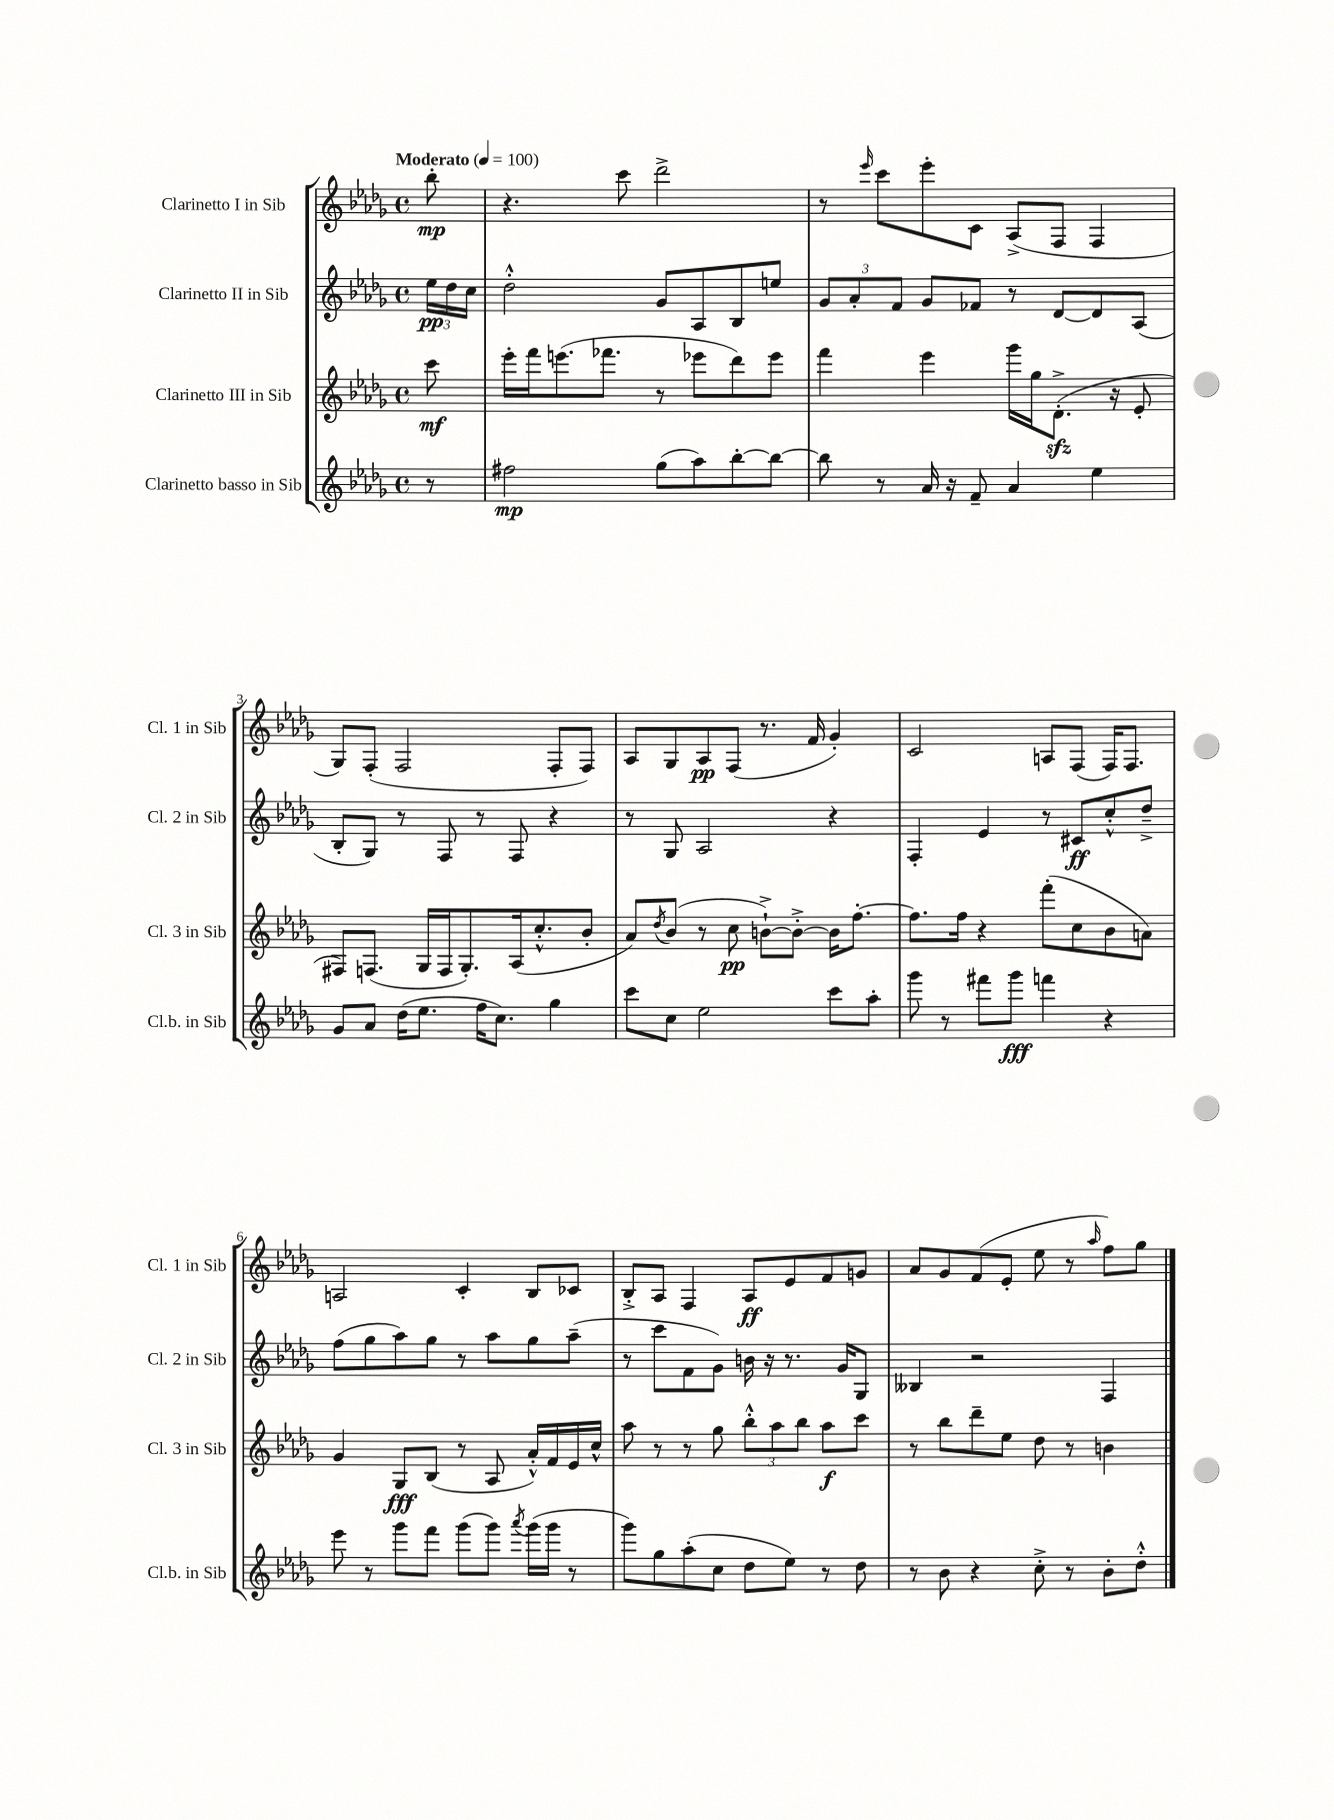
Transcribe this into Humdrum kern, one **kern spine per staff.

**kern	**kern	**kern	**kern
*staff4	*staff3	*staff2	*staff1
*clefG2	*clefG2	*clefG2	*clefG2
*k[b-e-a-d-g-]	*k[b-e-a-d-g-]	*k[b-e-a-d-g-]	*k[b-e-a-d-g-]
*M4/4	*M4/4	*M4/4	*M4/4
*met(c)	*met(c)	*met(c)	*met(c)
*MM100	*MM100	*MM100	*MM100
8r	8ccc\	24ee-\LL	8bb-'\
.	.	24dd-\	.
.	.	24cc\JJ	.
=	=	=	=
2ff#\	16eee-'\LL	2dd-'^^\	4.r
.	16fff\J	.	.
.	(8.eee\	.	.
.	8.fff-\J	.	.
.	.	.	8ccc\
(8gg-\L	8r	8g-/L	2ddd-^\
8aa-\)	8eee-\L	8A-/	.
[8bb-'\	8ddd-\)	8B-/	.
8bb-\_J	8eee-\J	8ee/J	.
=	=	=	=
8bb-\]	4fff\	12g-/L	8r
.	.	12a-'/	.
.	.	.	16qqeee-/
8r	.	.	8ccc\L
.	.	12f/J	.
16a-/	4eee-\	8g-/L	8eee-'\
16r	.	.	.
8f~/	.	8f-/J	8c\J
4a-/	16ggg-\LL	8r	(8A-^/L
.	16gg-\J	.	.
.	(8.d-'^\J	[8d-/L	8F/J
4ee-\	.	8d-/]	4F/
.	16r	.	.
.	8e-'/	(8A-/J	.
=	=	=	=
8g-/L	8F#/L)	8B-'/L	8G-/L)
8a-/J	(8.F/J	8G-/J)	(8F'/J
(16dd-\LK	.	8r	2F/
8.ee-\J	16G-/LL	.	.
.	16F/J	8F/	.
.	8.G-'/)	.	.
16ff\LK	.	8r	.
8.cc\J)	.	.	.
.	(16A-/k	8F/	.
.	8.cc'^^/	.	.
4gg-\	.	4r	8F'/L
.	8b-'/J	.	8F/J)
=	=	=	=
8ccc\L	8a-/L)	8r	8A-/L
.	8qdd-/	.	.
8cc\J	(8b-/J	8G-/	8G-/
2ee-\	8r	2A-/	8A-/
.	8cc\	.	(8F/J
.	[8b`^\L)	.	8.r
.	8b'^\_J	.	.
.	.	.	16f/
8ccc\L	16b\]LK	4r	4g-'/)
.	[8.ff'\J	.	.
8aa-'\J	.	.	.
=	=	=	=
8ggg-\	8.ff\]L	4F'/	2c/
8r	.	.	.
.	16ff\Jk	.	.
8fff#\L	4r	4e-/	.
8ggg-\J	.	.	.
4fff\	(8fff'\L	8r	8A/L
.	8cc\	8c#/L	(8F/J
4r	8b-\	8cc'^^/	16F/LK)
.	.	.	8.F/J
.	8a\J)	8dd-~^/J	.
=	=	=	=
8eee-\	4g-/	(8ff\L	2A/
8r	.	8gg-\	.
8ggg-\L	8G-/L	8aa-\)	.
8fff\J	(8B-/J	8gg-\J	.
(8ggg-\L	8r	8r	4c'/
8ggg-\J)	8A-/	8aa-\L	.
8qaaa-/	.	.	.
(16ggg-\LL	16a-'^^/LL)	8gg-\	8B-/L
16ggg-\JJ	16f/	.	.
8r	16e-/	(8aa-~\J	8c-/J
.	16cc^^/JJ	.	.
=	=	=	=
8ggg-\L)	8aa-\	8r	8B-'^/L
8gg-\	8r	8ccc\L	8A-/J
(8aa-'\	8r	8f\	4F/
8cc\J	8gg-\	8g-\J)	.
8dd-\L	12bb-'^^\L	16b\	8A-/L
.	.	16r	.
.	12aa-\	.	.
8ee-\J)	.	8.r	8e-/
.	12bb-\J	.	.
8r	8aa-\L	.	8f/
.	.	16g-/LK	.
8dd-\	8ccc\J	8G-/J	8g/J
=	=	=	=
8r	8r	4B--/	8a-/L
8b-\	8bb-\L	.	8g-/
4r	8ddd-~\	2r	(8f/
.	8ee-\J	.	8e-'/J
8cc'^\	8dd-\	.	8ee-\
8r	8r	.	8r
.	.	.	16qqaa-/
8b-'\L	4b\	4F/	8ff\L)
8dd-'^^\J	.	.	8gg-\J
==	==	==	==
*-	*-	*-	*-
